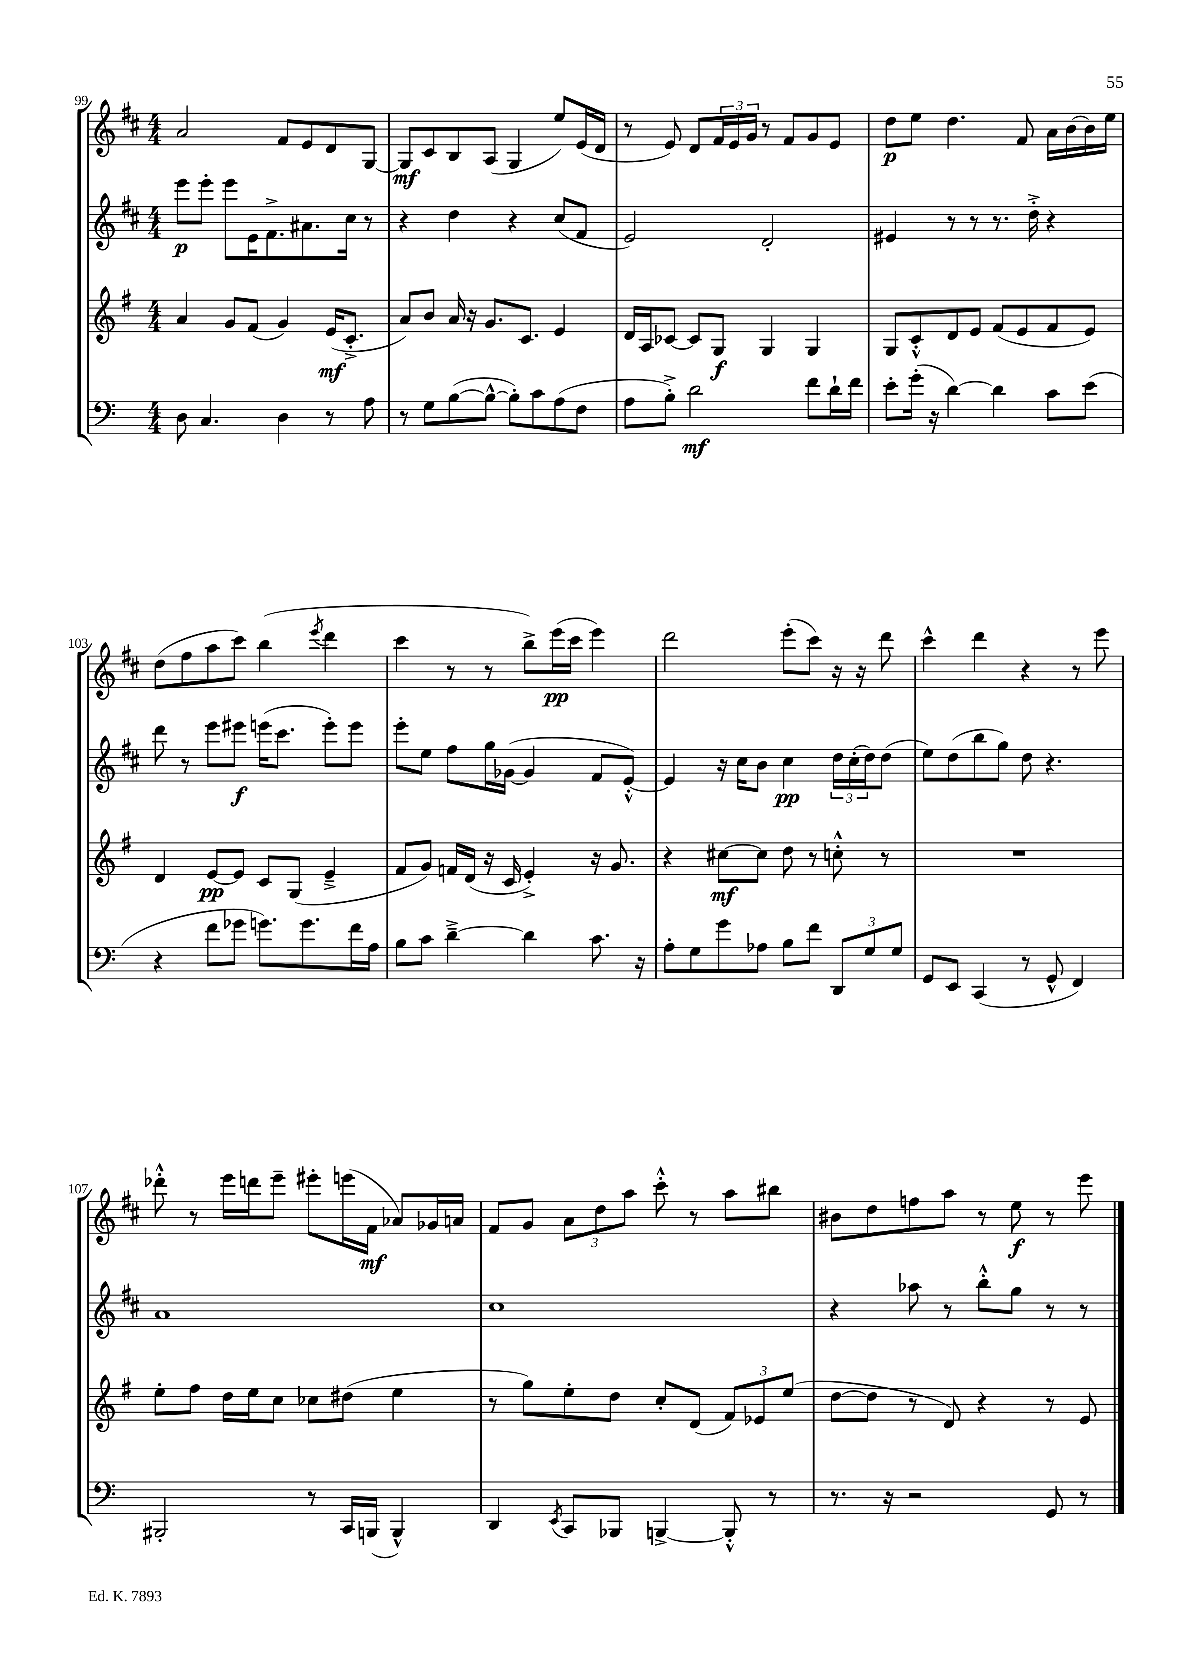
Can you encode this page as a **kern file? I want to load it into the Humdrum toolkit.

**kern	**dynam	**kern	**dynam	**kern	**dynam	**kern	**dynam
*part4	*part4	*part3	*part3	*part2	*part2	*part1	*part1
*staff4	*staff4	*staff3	*staff3	*staff2	*staff2	*staff1	*staff1
*clefF4	*	*clefG2	*	*clefG2	*	*clefG2	*
*k[]	*	*k[f#]	*	*k[f#c#]	*	*k[f#c#]	*
*M4/4	*	*M4/4	*	*M4/4	*	*M4/4	*
=99	=99	=99	=99	=99	=99	=99	=99
8D\	.	4a/	.	8eee\L	p	2a/	.
4.C/	.	.	.	8eee'\J	.	.	.
.	.	8g/L	.	8eee\L	.	.	.
.	.	(8f#/J	.	16e\K	.	.	.
.	.	.	.	8.f#^\	.	.	.
4D\	.	4g/)	.	.	.	8f#/L	.
.	.	.	.	8.a#X\	.	8e/	.
8r	.	(16e/KL	mf	.	.	8d/	.
.	.	8.c'^/J	.	16cc#\Jk	.	.	.
8A\	.	.	.	8r	.	[8G/J	.
=100	=100	=100	=100	=100	=100	=100	=100
8r	.	8a/L)	.	4r	.	8G/L]	mf
8G\L	.	8b/J	.	.	.	8c#/	.
([8B\	.	16a/	.	4dd\	.	8B/	.
.	.	16r	.	.	.	.	.
8B^^\J_	.	8.g/L	.	.	.	(8A/J	.
8B'\L])	.	.	.	4r	.	4G/	.
.	.	8.c/J	.	.	.	.	.
8c\	.	.	.	.	.	.	.
(8A\	.	4e/	.	(8cc#/L	.	8ee/L)	.
8F\J	.	.	.	8f#/J	.	(16e/L	.
.	.	.	.	.	.	16d/JJ	.
=101	=101	=101	=101	=101	=101	=101	=101
8A\L	.	16d/LL	.	2e/)	.	8r	.
.	.	16A/J	.	.	.	.	.
8B'^\J)	.	[8c-X/J	.	.	.	8e/)	.
2d\	mf	8c-/L]	.	.	.	8d/L	.
.	.	8G/J	f	.	.	24f#/L	.
.	.	.	.	.	.	24e/	.
.	.	.	.	.	.	24g/JJ	.
.	.	4G/	.	2d'/	.	8r	.
.	.	.	.	.	.	8f#/L	.
8f\L	.	4G/	.	.	.	8g/	.
16d`\L	.	.	.	.	.	8e/J	.
16f\JJ	.	.	.	.	.	.	.
=102	=102	=102	=102	=102	=102	=102	=102
8e'\L	.	8G/L	.	4e#X/	.	8dd\L	p
(16g'\Jk	.	8c'^^/	.	.	.	8ee\J	.
16r	.	.	.	.	.	.	.
[4d\)	.	8d/	.	8r	.	4.dd\	.
.	.	8e/J	.	8r	.	.	.
4d\]	.	(8f#/L	.	8.r	.	.	.
.	.	8e/	.	.	.	8f#/	.
.	.	.	.	16dd'^\	.	.	.
8c\L	.	8f#/	.	4r	.	16a\LL	.
.	.	.	.	.	.	[16b\	.
(8e\J	.	8e/J)	.	.	.	16b\]	.
.	.	.	.	.	.	16ee\JJ	.
!!LO:LB:g=z
=103	=103	=103	=103	=103	=103	=103	=103
4r	.	4d/	.	8ddd\	.	(8dd\L	.
.	.	.	.	8r	.	8ff#\	.
8f\L	.	[8e/L	pp	8eee\L	.	8aa\	.
8g-X\J	.	8e/J]	.	8eee#X\J	f	8ccc#\J)	.
8.gn\L)	.	8c/L	.	(16eeen\KL	.	(4bb\	.
.	.	.	.	8.ccc#\J	.	.	.
.	.	(8G/J	.	.	.	.	.
8.g\	.	.	.	.	.	.	.
.	.	.	.	.	.	8qeee/	.
.	.	4e~^/	.	8eee'\L)	.	4ddd\	.
16f\L	.	.	.	8eee\J	.	.	.
16A\JJ	.	.	.	.	.	.	.
=104	=104	=104	=104	=104	=104	=104	=104
8B\L	.	8f#/L	.	8eee'\L	.	4ccc#\	.
8c\J	.	8g/J)	.	8ee\J	.	.	.
[4d~^\	.	16fn/LL	.	8ff#\L	.	8r	.
.	.	(16d/JJ	.	.	.	.	.
.	.	16r	.	16gg\L	.	8r	.
.	.	16c/	.	([16g-X\JJ	.	.	.
4d\]	.	4e'^/)	.	4g-/]	.	8bb^\L)	.
.	.	.	.	.	.	(16eee\L	pp
.	.	.	.	.	.	16ccc#\JJ	.
8.c\	.	16r	.	8f#/L	.	4eee\)	.
.	.	8.g/	.	.	.	.	.
.	.	.	.	[8e'^^/J)	.	.	.
16r	.	.	.	.	.	.	.
=105	=105	=105	=105	=105	=105	=105	=105
8A'\L	.	4r	.	4e/]	.	2ddd\	.
8G\	.	.	.	.	.	.	.
8g\	.	[8cc#X\L	mf	16r	.	.	.
.	.	.	.	16cc#\KL	.	.	.
8A-X\J	.	8cc#\J]	.	8b\J	.	.	.
8B\L	.	8dd\	.	4cc#\	pp	(8eee'\L	.
8f\J	.	8r	.	.	.	8ccc#\J)	.
12DD/L	.	8ccn'^^\	.	24dd\LL	.	16r	.
.	.	.	.	(24cc#'\	.	.	.
.	.	.	.	.	.	16r	.
12G/	.	.	.	24dd\J)	.	.	.
.	.	8r	.	(8dd\J	.	8ddd\	.
12G/J	.	.	.	.	.	.	.
=106	=106	=106	=106	=106	=106	=106	=106
8GG/L	.	1r	.	8ee\L)	.	4ccc#^^\	.
8EE/J	.	.	.	(8dd\	.	.	.
(4CC/	.	.	.	8bb\	.	4ddd\	.
.	.	.	.	8gg\J)	.	.	.
8r	.	.	.	8dd\	.	4r	.
8GG^^/	.	.	.	4.r	.	.	.
4FF/)	.	.	.	.	.	8r	.
.	.	.	.	.	.	8eee\	.
!!LO:LB:g=z
=107	=107	=107	=107	=107	=107	=107	=107
2BBB#X'/	.	8ee'\L	.	1a	.	8ddd-X'^^\	.
.	.	8ff#\J	.	.	.	8r	.
.	.	16dd\LL	.	.	.	16eee\LL	.
.	.	16ee\J	.	.	.	16dddn\J	.
.	.	8cc\J	.	.	.	8eee~\J	.
8r	.	8cc-X\L	.	.	.	8eee#X'\L	.
16CC/LL	.	(8dd#X\J	.	.	.	(16eeen\L	.
(16BBBn/JJ	.	.	.	.	.	16f#\JJ	mf
4BBB^^/)	.	4ee\	.	.	.	8a-X/L)	.
.	.	.	.	.	.	16g-X/L	.
.	.	.	.	.	.	16an/JJ	.
=108	=108	=108	=108	=108	=108	=108	=108
4DD/	.	8r	.	1cc#	.	8f#/L	.
.	.	8gg\L)	.	.	.	8g/J	.
8qEE/	.	.	.	.	.	.	.
8CC/L	.	8ee'\	.	.	.	12a\L	.
.	.	.	.	.	.	12dd\	.
8BBB-X/J	.	8dd\J	.	.	.	.	.
.	.	.	.	.	.	12aa\J	.
[4BBBn^/	.	8cc'/L	.	.	.	8ccc#'^^\	.
.	.	(8d/J	.	.	.	8r	.
8BBB'^^/]	.	12f#/L)	.	.	.	8aa\L	.
.	.	12e-X/	.	.	.	.	.
8r	.	.	.	.	.	8bb#X\J	.
.	.	(12ee/J	.	.	.	.	.
=109	=109	=109	=109	=109	=109	=109	=109
8.r	.	[8dd\L	.	4r	.	8b#X\L	.
.	.	8dd\J]	.	.	.	8dd\	.
16r	.	.	.	.	.	.	.
2r	.	8r	.	8aa-X\	.	8ffn\	.
.	.	8d/)	.	8r	.	8aa\J	.
.	.	4r	.	8bb'^^\L	.	8r	.
.	.	.	.	8gg\J	.	8ee\	f
8GG/	.	8r	.	8r	.	8r	.
8r	.	8e/	.	8r	.	8eee\	.
==	==	==	==	==	==	==	==
*-	*-	*-	*-	*-	*-	*-	*-
